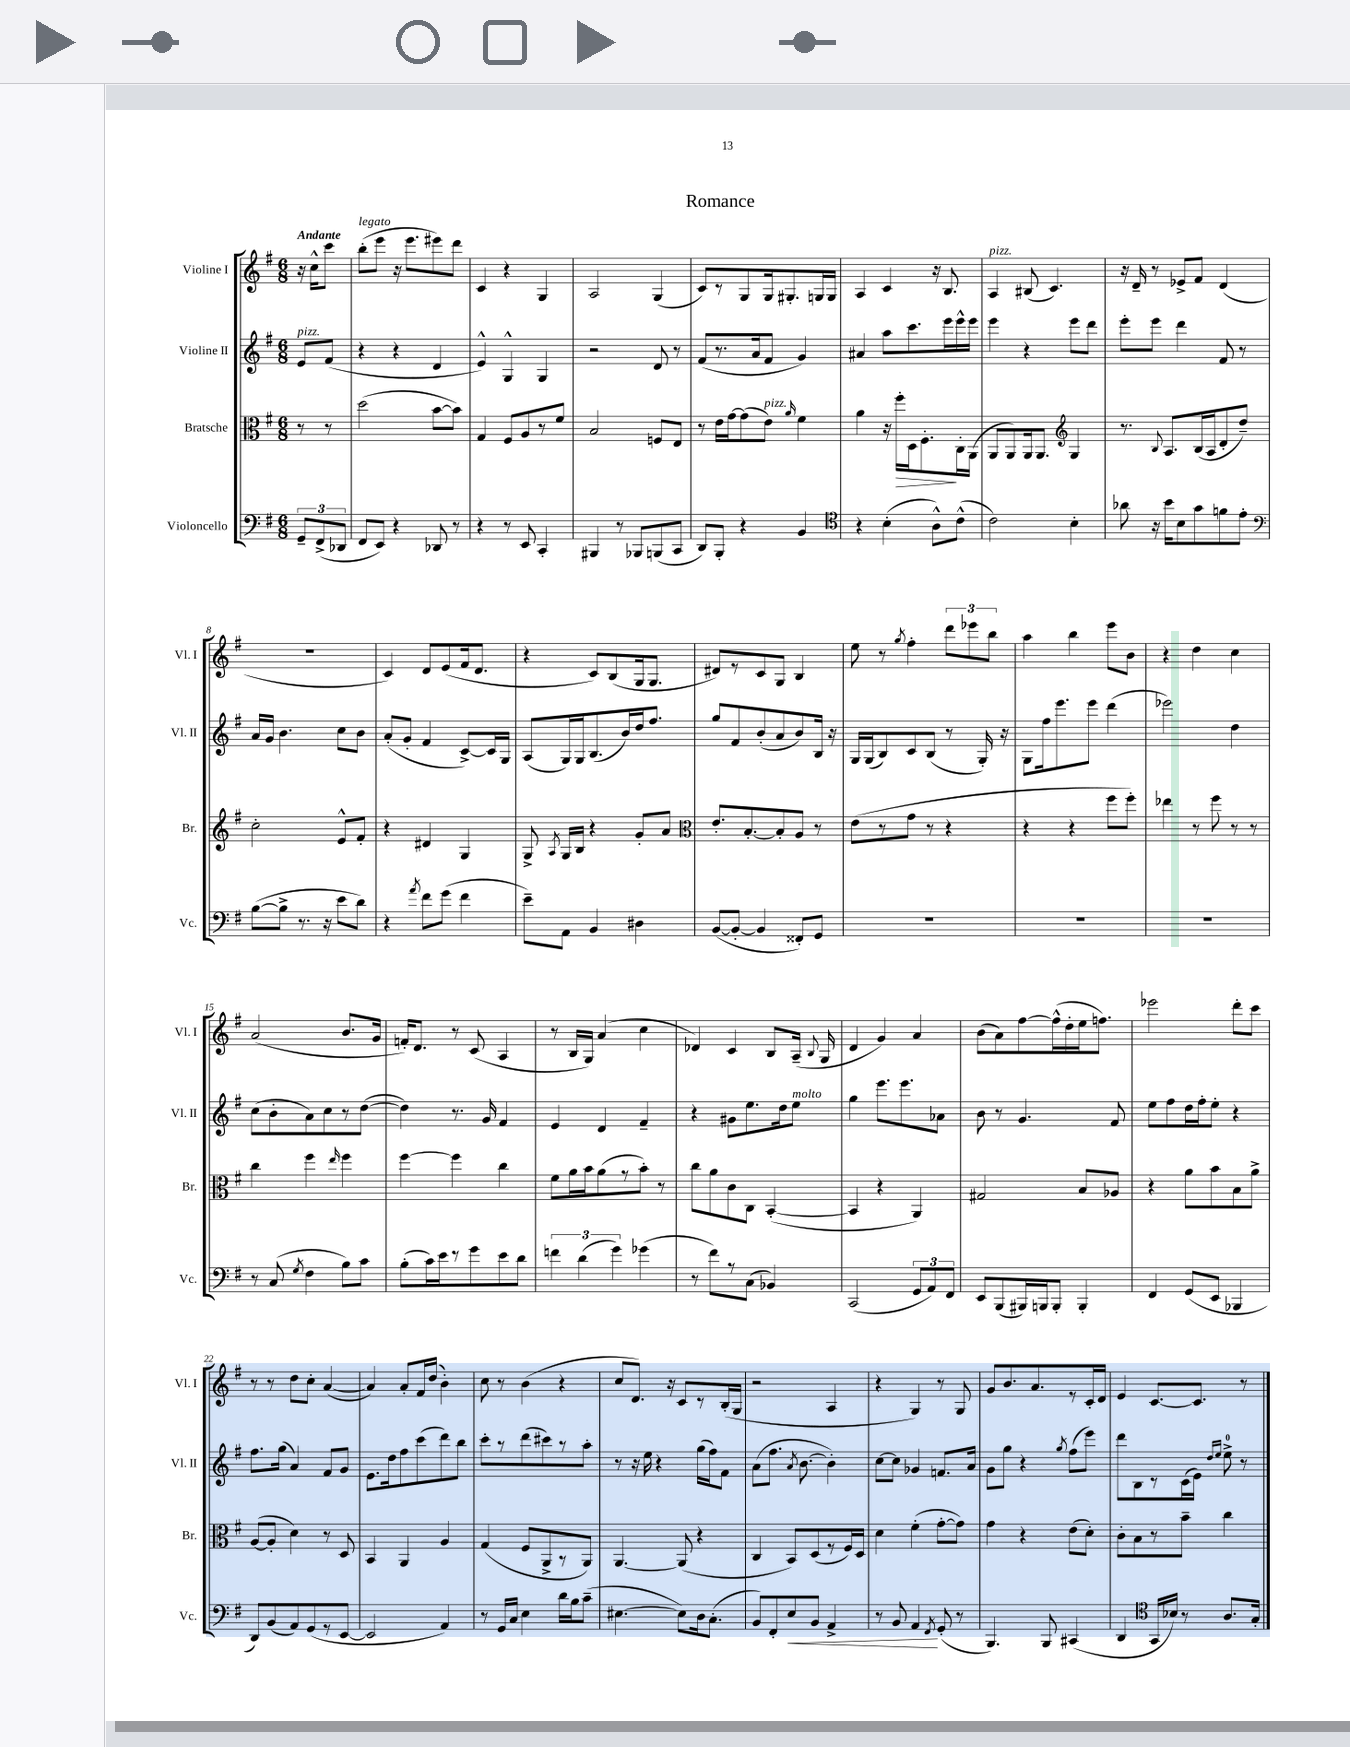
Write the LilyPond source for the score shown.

\header { title = "Romance" }
<<
\new StaffGroup <<
\new Staff = "s0" \with { instrumentName = "Violine I" shortInstrumentName = "Vl. I" } {
    \clef treble \key g \major \numericTimeSignature \time 6/8 \partial 4 \tempo "Andante"
    \autoBeamOff r16 c''16[-^ c'''8] |
    b''8[-.^\markup { \italic "legato" }( e'''8] r16 e'''8.[ eis'''8) d'''8] |
    c'4 r4 g4 |
    a2 g4( |
    c'8[) r8 g8 g16 gis8.-. g16 g16] |
    a4 c'4 r16 b8. |
    a4^\markup { \italic "pizz." } bis8( c'4.) |
    r16 d'16-- r8 ees'8[-> fis'8] d'4( |
    R2. |
    c'4) d'8[ e'8( fis'16 d'8.] |
    r4 c'8[) b8( g16 g8.] |
    dis'8[) r8 c'8 g8] b4 |
    e''8 r8 \acciaccatura { g''8 } fis''4-. \tuplet 3/2 { d'''8[ ees'''8 b''8] } |
    a''4 b''4 e'''8[ b'8] |
    r4 d''4 c''4 |
    a'2( b'8.[ g'16] |
    f'16[-.) d'8.] r8 c'8( a4 |
    r8 b16[ g16]) a'4( c''4 |
    des'4) c'4 b8[ a16]--( \appoggiatura { b8 } g16 |
    d'4 g'4) a'4 |
    b'8[( a'8) fis''8~ fis''16-^( d''16-. e''16 f''8.]) |
    ees'''2 d'''8[-. c'''8] |
    r8 r8 d''8[ c''8]-. a'4~( |
    a'4) a'8[-. fis'16 d''16]( b'4-.) |
    c''8 r8 b'4( r4 |
    c''8[ d'8.]) r16 c'8[ r8 b16-.( g16] |
    r2 a4 |
    r4 g4) r8 g8 |
    g'8[ b'8. a'8. r8 c'16-. d'16] |
    e'4 c'8.[~ c'8.] r8 \bar "|." |
}
\new Staff = "s1" \with { instrumentName = "Violine II" shortInstrumentName = "Vl. II" } {
    \clef treble \key g \major \numericTimeSignature \time 6/8 \partial 4
    \autoBeamOff e'8[^\markup { \italic "pizz." } fis'8]( |
    r4 r4 d'4 |
    e'4-^) g4-^ g4 |
    r2 d'8 r8 |
    fis'8[( r8. a'16 fis'8] g'4) |
    ais'4 a''8[ c'''8. e'''16 e'''16-^ e'''16] |
    e'''4 r4 e'''8[ d'''8] |
    e'''8[-. e'''8] d'''4 fis'8 r8 |
    a'16[ g'16] b'4. c''8[ b'8] |
    a'8[-.( g'8]-. fis'4 c'8[~->) c'16 g16] |
    a8[( g16) g16 b8.( b'16) d''16 fis''8.] |
    g''8[ fis'8 b'8-.( a'8 b'8) b16] r16 |
    g16[ g16( b8) c'8 b8]( r8 g16-.) r16 |
    g8[ fis''16 e'''8. e'''8] d'''4( |
    ees'''2) d''4 |
    c''8[( b'8-. a'8) c''8 r8 d''8]~( |
    d''4) r8. g'16 fis'4 |
    e'4 d'4 fis'4-- |
    r4 gis'8[ e''8. d''16 e''8]^\markup { \italic "molto" } |
    g''4 e'''8.[ e'''8. aes'8] |
    b'8 r8 g'4. fis'8 |
    e''8[ fis''8 d''16 fis''16-. e''8]-. r4 |
    fis''8.[ g''16]( a'4) fis'8[ g'8] |
    e'8.[ d''16 fis''8 c'''8( d'''8) b''8] |
    c'''8[-. r8 d'''8( cis'''8) r8 a''8]-. |
    r8 r16 e''16 r4 g''16[( fis''16) fis'8] |
    a'8[( fis''8.] \acciaccatura { a'8 } b'8.~ b'4-.) |
    c''8[~ c''8] ges'4 f'8.[ a'16] |
    g'8[ g''8] r4 \acciaccatura { g''8 } fis''8[( e'''8]) |
    d'''8[ b8 r8 c'16( e'16]) \grace { d''16[ e''16] } e''8-0-> r8 \bar "|." |
}
\new Staff = "s2" \with { instrumentName = "Bratsche" shortInstrumentName = "Br." } {
    \clef alto \key g \major \numericTimeSignature \time 6/8 \partial 4
    \autoBeamOff r8 r8 |
    d''2( b'8[~ b'8]) |
    g4 fis8[ a8 r8 fis'8] |
    b2 f8[ e8] |
    r8 e'16[ g'16~ g'8( e'8]^\markup { \italic "pizz." }) \grace { a'16 } fis'4 |
    a'4 r16 fis''16[-.\> d16 fis8.-.\! c16-. a,16]( |
    a,8[ a,8) a,16 a,8.] \clef treble g4 |
    r8. \appoggiatura { b8 } a8.[ b16( a16 d'8-. d''8]--) |
    c''2-. e'8[-^ fis'8]-. |
    r4 dis'4 g4 |
    g8-> \acciaccatura { a8 } g16[ b16] r4 g'8[-. a'8] |
    \clef alto e'8.[-. b8.~-. b8-. a8] r8 |
    e'8[( r8 g'8] r8 r4 |
    r4 r4 fis''8[ fis''8]-.) |
    ees''4 r8 fis''8 r8 r8 |
    c''4 fis''4 \grace { e''16 } fis''4 |
    fis''4~ fis''4 c''4 |
    fis'8[ a'16 b'16 a'8( r8 b'8]-.) r8 |
    c''8[ a'8 c'8 c8] b,4~-.( |
    b,4 r4 a,4) |
    gis2 b8[ aes8] |
    r4 a'8[ b'8 b8 a'8]-> |
    a8[~( a8]-. d'4) r8 d8 |
    b,4 a,4 a4 |
    g4( fis8[ a,8-> r8 a,8]) |
    a,4.~ a,8( r4 |
    c4 b,8[) d8( r8 fis16) d16] |
    d'4 fis'4-.( g'8[~-. g'8]) |
    g'4 r4 e'8[( d'8]-.) |
    c'8[-. b8 r8 b'8]-- c''4 \bar "|." |
}
\new Staff = "s3" \with { instrumentName = "Violoncello" shortInstrumentName = "Vc." } {
    \clef bass \key g \major \numericTimeSignature \time 6/8 \partial 4
    \autoBeamOff \tuplet 3/2 { g,8[-- fis,8->( des,8] } |
    fis,8[ e,8]) r4 des,8 r8 |
    r4 r8 e,8 c,4-. |
    bis,,4 r8 bes,,8[ b,,8( c,8] |
    d,8[) b,,8]-. r4 b,4 |
    \clef tenor r4 b4-.( a8[-^) c'8]-^( |
    c'2) b4-. |
    aes'8 r16 b'16[ b8 g'8 f'8 e'8]-. |
    \clef bass b8[~( b8]-> r8. r16 e'8[ d'8]) |
    r4 \acciaccatura { a'8 } fis'8[ g'8]( fis'4 |
    e'8[--) a,8] b,4 dis4 |
    b,8[~( b,8]~-. b,4 fisis,8[-.) g,8] |
    R2. |
    R2. |
    R2. |
    r8 c8( \acciaccatura { g8 } fis4 b8[) c'8] |
    b8[-.( c'16) e'16 r8 g'8 e'8 d'8] |
    \tuplet 3/2 { f'4 d'4( g'4) } ges'4( |
    r8 fis'8[) r8 c8]( bes,4) |
    c,2( \tuplet 3/2 { g,8[ a,8) fis,8] } |
    e,8[ b,,8( bis,,16) b,,16 b,,8]-. b,,4-. |
    fis,4 g,8[( e,8] bes,,4 |
    d,8[) b,8( a,8) g,8( r8 e,8]~ |
    e,2 a,4) |
    r8 g,16[ c16] e4 d'16[ b16 c'8]--( |
    eis4.~ eis8[) d16 c8.]-.( |
    b,8[) fis,8-. e8\< b,8] a,4-> |
    r8 b,8 a,4\! \acciaccatura { fis,8 } g,8-.( r8 |
    b,,4.) b,,8 cis,4( |
    d,4 \clef tenor g,16[ bes16]) r8 a8.[ g16]-. \bar "|." |
}
>>
>>
